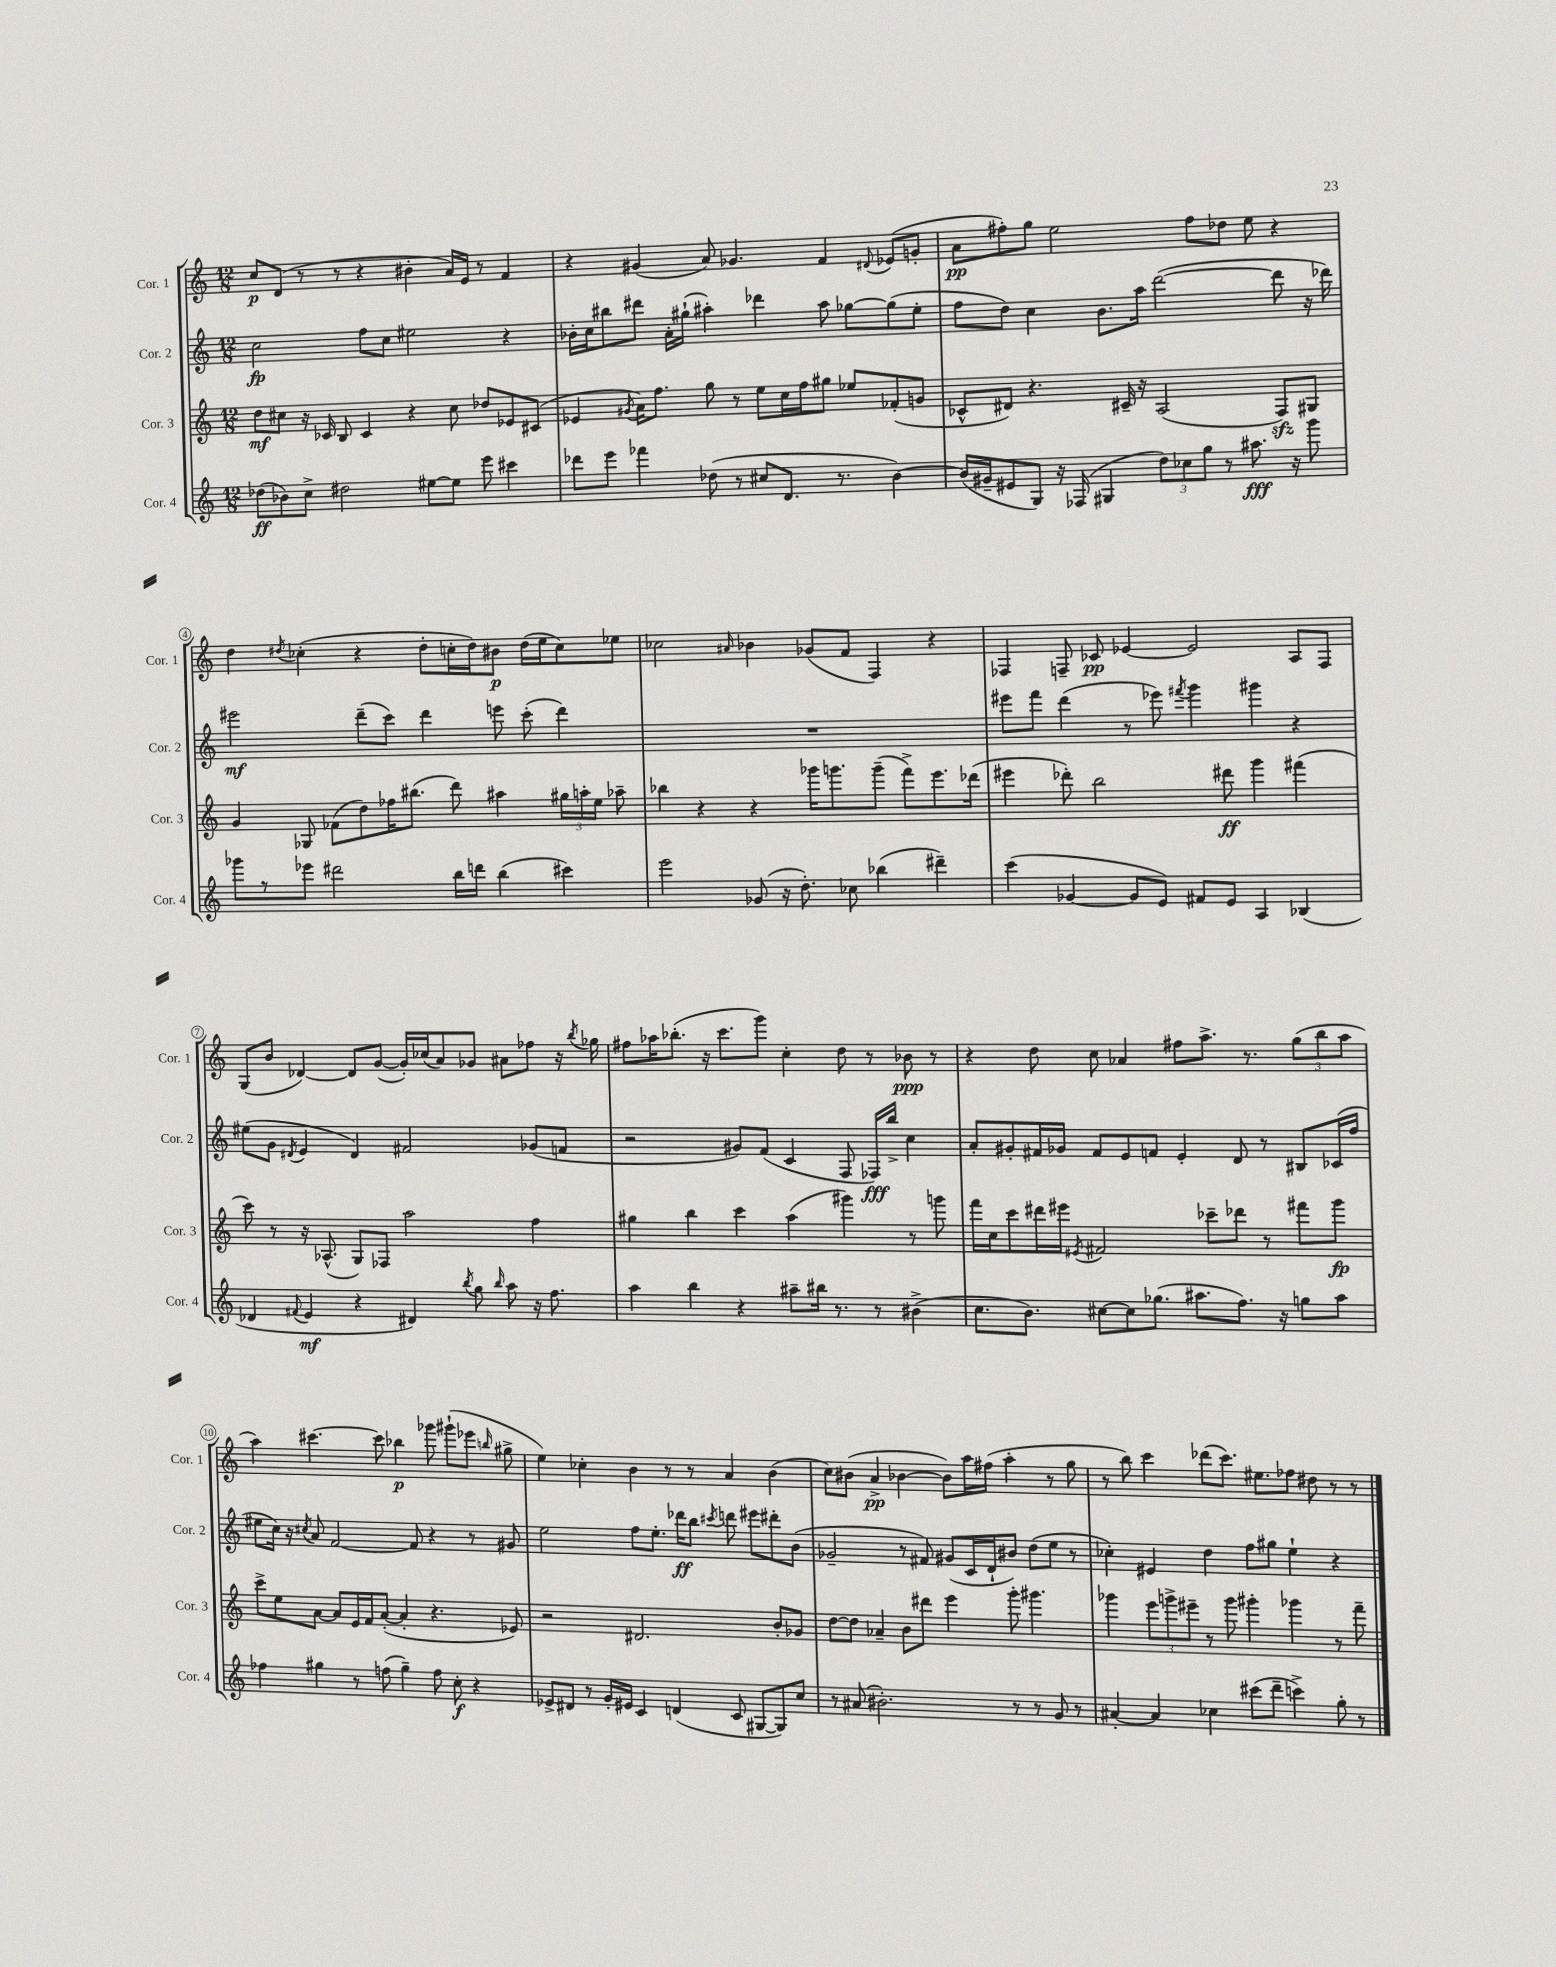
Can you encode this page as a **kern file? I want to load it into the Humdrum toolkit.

**kern	**dynam	**kern	**dynam	**kern	**dynam	**kern	**dynam
*part4	*part4	*part3	*part3	*part2	*part2	*part1	*part1
*staff4	*staff4	*staff3	*staff3	*staff2	*staff2	*staff1	*staff1
*I"Cor. 4	*	*I"Cor. 3	*	*I"Cor. 2	*	*I"Cor. 1	*
*I'Cor. 4	*	*I'Cor. 3	*	*I'Cor. 2	*	*I'Cor. 1	*
*clefG2	*	*clefG2	*	*clefG2	*	*clefG2	*
*k[]	*	*k[]	*	*k[]	*	*k[]	*
*M12/8	*	*M12/8	*	*M12/8	*	*M12/8	*
=1	=1	=1	=1	=1	=1	=1	=1
(8dd-X\L	ff	8dd\L	mf	2cc\	fp	8cc/L	p
8b-X\)	.	8cc#X\J	.	.	.	(8d/J	.
8cc^\J	.	16r	.	.	.	8r	.
.	.	16c-X/	.	.	.	.	.
2dd#X\	.	8B/	.	.	.	8r	.
.	.	4c-/	.	8ff\L	.	4r	.
.	.	.	.	8cc\J	.	.	.
.	.	4r	.	2ee#X\	.	4b#X'\	.
[8ee#X\L	.	.	.	.	.	.	.
8ee#\J]	.	8cc#\	.	.	.	16a/LL)	.
.	.	.	.	.	.	16e/JJ	.
8eee\	.	8dd-X/L	.	.	.	8r	.
4ccc#X\	.	8e-X/	.	4r	.	4f/	.
.	.	(8c#X/J	.	.	.	.	.
=2	=2	=2	=2	=2	=2	=2	=2
8ddd-X\L	.	4e-X/	.	16b-X'\LL	.	4r	.
.	.	.	.	16cc\J	.	.	.
8eee\J	.	.	.	8bb#X\	.	.	.
.	.	8qg#X/	.	.	.	.	.
4fff-X\	.	16a\KL)	.	8ddd#X\J	.	(4g#X/	.
.	.	8.ff\J	.	.	.	.	.
.	.	.	.	16a'\LL	.	.	.
.	.	.	.	(16gg#X`\JJ	.	.	.
(8dd-X\	.	8gg\	.	4aa#X'\)	.	8a/)	.
8r	.	8r	.	.	.	4.g-X/	.
8cc#X/L	.	8ee\L	.	4ddd-X\	.	.	.
8.d/J	.	16cc\L	.	.	.	.	.
.	.	16ff\J	.	.	.	.	.
.	.	8gg#X\J	.	8aa#\	.	4f/	.
8.r	.	.	.	.	.	.	.
.	.	8ee-X/L	.	[8gg-X\L	.	.	.
.	.	.	.	.	.	8qqd#X/	.
[4b\)	.	(8f-X'/	.	(8gg-\]	.	(8e-X/L	.
.	.	8gn/J	.	8ee'\J	.	8gn'/J	.
=3	=3	=3	=3	=3	=3	=3	=3
(16b/LL]	.	8c-X^^/L	.	8ff\L	.	8a\L	pp
16g#X~/J	.	.	.	.	.	.	.
8e#X/	.	8d#X/J)	.	8dd\J)	.	8ff#X'\)	.
8G/J)	.	4.r	.	4cc\	.	8gg\J	.
16r	.	.	.	.	.	2ee\	.
(16F-X/	.	.	.	.	.	.	.
4G#X/	.	.	.	8.b\L	.	.	.
.	.	16c#X~/	.	.	.	.	.
.	.	16r	.	16aa\Jk	.	.	.
12dd\L)	.	(2A/	.	([2ddd\	.	.	.
12cc-X\	.	.	.	.	.	.	.
.	.	.	.	.	.	8ff#\L	.
12gg\J	.	.	.	.	.	.	.
8r	.	.	.	.	.	8dd-X\J	.
8.aa#X\	fff	.	.	.	.	8ee\	.
.	.	8Fzz/L)	.	8ddd\]	.	4r	.
16r	.	.	.	.	.	.	.
8ggg\	.	8G#X/J	.	16r	.	.	.
.	.	.	.	16ddd-X\)	.	.	.
!!LO:LB:g=z
=4	=4	=4	=4	=4	=4	=4	=4
8ggg-X\L	.	4g/	.	2eee#X\	mf	4dd\	.
8r	.	.	.	.	.	.	.
.	.	.	.	.	.	8qdd#X/	.
8eee-X\J	.	8G-X/	.	.	.	(4cc-X'\	.
2ddd#X\	.	(8f-X\L	.	.	.	.	.
.	.	8dd\)	.	(8ddd~\L	.	4r	.
.	.	16ff-X\K	.	8ccc\J)	.	.	.
.	.	(8.bb#X\J	.	.	.	.	.
.	.	.	.	4ddd\	.	8dd#'\L	.
16bb\LL	.	8ddd\)	.	.	.	16ccn'\L	.
16dddn\JJ	.	.	.	.	.	16dd#\J)	.
(4bb\	.	4aa#X\	.	8eeen\	.	8b#X\J	p
.	.	.	.	(8ccc'\	.	(16dd#\LL	.
.	.	.	.	.	.	16ee\J	.
4ccc#X\)	.	24gg#X\LL	.	4ddd\)	.	8cc\)	.
.	.	24aan'\	.	.	.	.	.
.	.	24ee\JJ	.	.	.	.	.
.	.	8aa-X~\	.	.	.	8ee-X\J	.
=5	=5	=5	=5	=5	=5	=5	=5
2eee\	.	4bb-X\	.	1.r	.	2cc-X\	.
.	.	4r	.	.	.	.	.
.	.	.	.	.	.	16qqa#X/	.
(8g-X/	.	4r	.	.	.	4b-X\	.
16r	.	.	.	.	.	.	.
8.dd'\)	.	.	.	.	.	.	.
.	.	16ggg-X\KL	.	.	.	(8g-X/L	.
.	.	8.gggn\	.	.	.	.	.
8cc-X\	.	.	.	.	.	8f/J	.
(4bb-X\	.	(8ggg~\J	.	.	.	4F/)	.
.	.	8fff^\L)	.	.	.	.	.
4ddd#X~\)	.	8.eee\	.	.	.	4r	.
.	.	(16ddd-X\Jk	.	.	.	.	.
=6	=6	=6	=6	=6	=6	=6	=6
(4ccc\	.	4eee#X\	.	8eee#X\L	.	4F-X/	.
.	.	.	.	8fff\J	.	.	.
[4g-X/	.	8ddd-X'\)	.	(4ddd\	.	8Fn~/	.
.	.	2bb\	.	.	.	8c-X/	pp
8g-/L]	.	.	.	8r	.	[4e-X/	.
8e/J)	.	.	.	8eee-X\)	.	.	.
.	.	.	.	8qfff#X/	.	.	.
8f#X/L	.	.	.	4ggg\	.	2e-/]	.
8e/J	.	8ddd#X\	ff	.	.	.	.
4A/	.	4ggg\	.	4ggg#X\	.	.	.
(4B-X/	.	(4fff#X\	.	4r	.	8A/L	.
.	.	.	.	.	.	8F/J	.
!!LO:LB:g=z
=7	=7	=7	=7	=7	=7	=7	=7
4d-X/	.	8ccc\)	.	(8ee#X\L	.	(8G/L	.
.	.	8r	.	8g\J	.	8b/J	.
8qqf#X/	.	.	.	8qd#X/	.	.	.
4e/	mf	16r	.	4e/	.	[4d-X/)	.
.	.	(8.A-X^^/	.	.	.	.	.
4r	.	8G/L)	.	4d#/)	.	8d-/L]	.
.	.	8F-X/J	.	.	.	([8g/J	.
4d#X/)	.	2aa\	.	2f#X/	.	16g'/LL])	.
.	.	.	.	.	.	(16cc-X/J	.
.	.	.	.	.	.	8a/)	.
8qbb/	.	.	.	.	.	.	.
8gg\	.	.	.	.	.	8g-X/J	.
16qqbb/	.	.	.	.	.	.	.
8aa\	.	.	.	.	.	8a#X\L	.
16r	.	4ff\	.	(8g-X/L	.	8ff-X\J	.
8.ff\	.	.	.	.	.	.	.
.	.	.	.	8fn/J	.	16r	.
.	.	.	.	.	.	8qbb/	.
.	.	.	.	.	.	16gg-X\	.
=8	=8	=8	=8	=8	=8	=8	=8
4aa\	.	4gg#X\	.	2r	.	8ff#X\L	.
.	.	.	.	.	.	16aa-X\K	.
.	.	.	.	.	.	(8.bb-X'\J	.
4bb\	.	4bb\	.	.	.	.	.
.	.	.	.	.	.	16r	.
.	.	.	.	.	.	8.ccc\L	.
4r	.	4ccc\	.	8g#X/L)	.	.	.
.	.	.	.	(8f/J	.	8ggg\J)	.
8aa#X~\L	.	(4aa\	.	4c/	.	4cc'\	.
16bb#X\Jk	.	.	.	.	.	.	.
8.r	.	.	.	.	.	.	.
.	.	4ggg#X\)	.	8F/	.	8dd\	.
8r	.	.	.	16F-X/LL)	fff	8r	.
.	.	.	.	16bb^/JJ	.	.	.
(4b#X^\	.	8r	.	4cc\	.	8b-X\	ppp
.	.	8gggn\	.	.	.	8r	.
=9	=9	=9	=9	=9	=9	=9	=9
8.cc\L	.	16fff\LL	.	8a'/L	.	4r	.
.	.	16cc\J	.	.	.	.	.
.	.	8ccc\	.	8g#X'/	.	.	.
8.b\J)	.	.	.	.	.	.	.
.	.	16ddd#X\L	.	16f#X/L	.	8dd\	.
.	.	16eee#X\JJ	.	16g-X/JJ	.	.	.
.	.	8qe#X/	.	.	.	.	.
[8cc#X\L	.	2f#X/	.	8f#/L	.	8cc\	.
8cc#\]	.	.	.	8e/	.	4a-X/	.
(8.gg-X\J	.	.	.	8fn/J	.	.	.
.	.	.	.	4e'/	.	8ff#X\L	.
8.aa#X\L	.	.	.	.	.	.	.
.	.	8ccc-X~\L	.	.	.	8.aa^\J	.
8.ff\J)	.	8ddd-X\J	.	8d/	.	.	.
.	.	.	.	.	.	8.r	.
.	.	8r	.	8r	.	.	.
16r	.	.	.	.	.	.	.
8ggn\L	.	8fff#X\L	.	8B#X/L	.	(12gg\L	.
.	.	.	.	.	.	12bb\	.
8aa#\J	.	8ggg\J	fp	(16c-X/L	.	.	.
.	.	.	.	.	.	12aa\J	.
.	.	.	.	16ff/JJ	.	.	.
!!LO:LB:g=z
=10	=10	=10	=10	=10	=10	=10	=10
4ff-X\	.	8ccc^\L	.	8ee#X\L	.	4aa\)	.
.	.	8ee\	.	16cc\Jk)	.	.	.
.	.	.	.	16r	.	.	.
.	.	.	.	8qcc#X/	.	.	.
4gg#X\	.	[8a\J	.	8a/	.	[4.ccc#X\	.
.	.	8a/L]	.	[2f/	.	.	.
8r	.	16e/L	.	.	.	.	.
.	.	16f/J	.	.	.	.	.
(8ffn\	.	([8a'/J	.	.	.	8ccc#\]	.
4gg#~\)	.	4a'/]	.	.	.	4bb-X\	p
.	.	.	.	8f/]	.	.	.
8ff\	.	4.r	.	4r	.	8ggg-X\	.
8cc'\	f	.	.	.	.	(8ggg#X`\L	.
4r	.	.	.	8r	.	8eee-X\J	.
.	.	.	.	.	.	16qqbbn/	.
.	.	8e-X/)	.	8g#X/	.	8gg#X^\	.
=11	=11	=11	=11	=11	=11	=11	=11
8e-X^/L	.	2r	.	2ee\	.	4ee\)	.
8d#X/J	.	.	.	.	.	.	.
8r	.	.	.	.	.	4cc-X'\	.
16g'/LL	.	.	.	.	.	.	.
16e#X/JJ	.	.	.	.	.	.	.
4c/	.	2.d#X/	.	8ff\L	.	4b\	.
.	.	.	.	8.ee'\J	.	.	.
(4dn/	.	.	.	.	.	8r	.
.	.	.	.	16ddd-X\KL	ff	.	.
.	.	.	.	8bb\J	.	8r	.
.	.	.	.	8qccc#X/	.	.	.
8c/	.	.	.	8dddn\	.	4a/	.
[8G#X/L	.	.	.	8eee#X\L	.	.	.
8G#/])	.	8b'/L	.	8ddd#X'\	.	(4b\	.
8cc/J	.	8g-X/J	.	(8b\J	.	.	.
=12	=12	=12	=12	=12	=12	=12	=12
8r	.	[8dd\L	.	2g-X~/	.	8cc\L)	.
(8a#X/	.	8dd\J]	.	.	.	(8b#X\J	.
2.b#X'\)	.	4a-X~/	.	.	.	4a^/	pp
.	.	8b\L	.	8r	.	[4b-X\	.
.	.	8ddd#X\J	.	8f#X/)	.	.	.
.	.	4eee\	.	(8g#X/L	.	8b-\L])	.
.	.	.	.	16c/L	.	16aa\L	.
.	.	.	.	16d`/J	.	(16ff#X\JJ	.
8r	.	8ggg'\	.	8b#X/J)	.	4aa'\	.
8r	.	4.ggg#X\	.	(8dd\L	.	.	.
8g/	.	.	.	8ee\J	.	8r	.
8r	.	.	.	8r	.	8gg\	.
=13	=13	=13	=13	=13	=13	=13	=13
[4a#X'/	.	4ggg-X\	.	4cc-X'\)	.	8r	.
.	.	.	.	.	.	8bb\)	.
4a#/]	.	12eee\L	.	4e#X/	.	4ccc\	.
.	.	12gggn^\	.	.	.	.	.
.	.	12eee#X~\J	.	.	.	.	.
4cc-X\	.	8r	.	4dd\	.	(8ddd-X\L	.
.	.	8ggg\	.	.	.	8.ccc\J)	.
(8ccc#X\L	.	4ggg#X'\	.	8ff\L	.	.	.
.	.	.	.	.	.	8.ee#X\L	.
8ddd~\J	.	.	.	8gg#X\J	.	.	.
4cccn^\)	.	4ggg-X\	.	4ee`\	.	8ff-X\J	.
.	.	.	.	.	.	8dd#X\	.
8gg'\	.	8r	.	4r	.	8r	.
8r	.	8fff~\	.	.	.	8r	.
==	==	==	==	==	==	==	==
*-	*-	*-	*-	*-	*-	*-	*-
